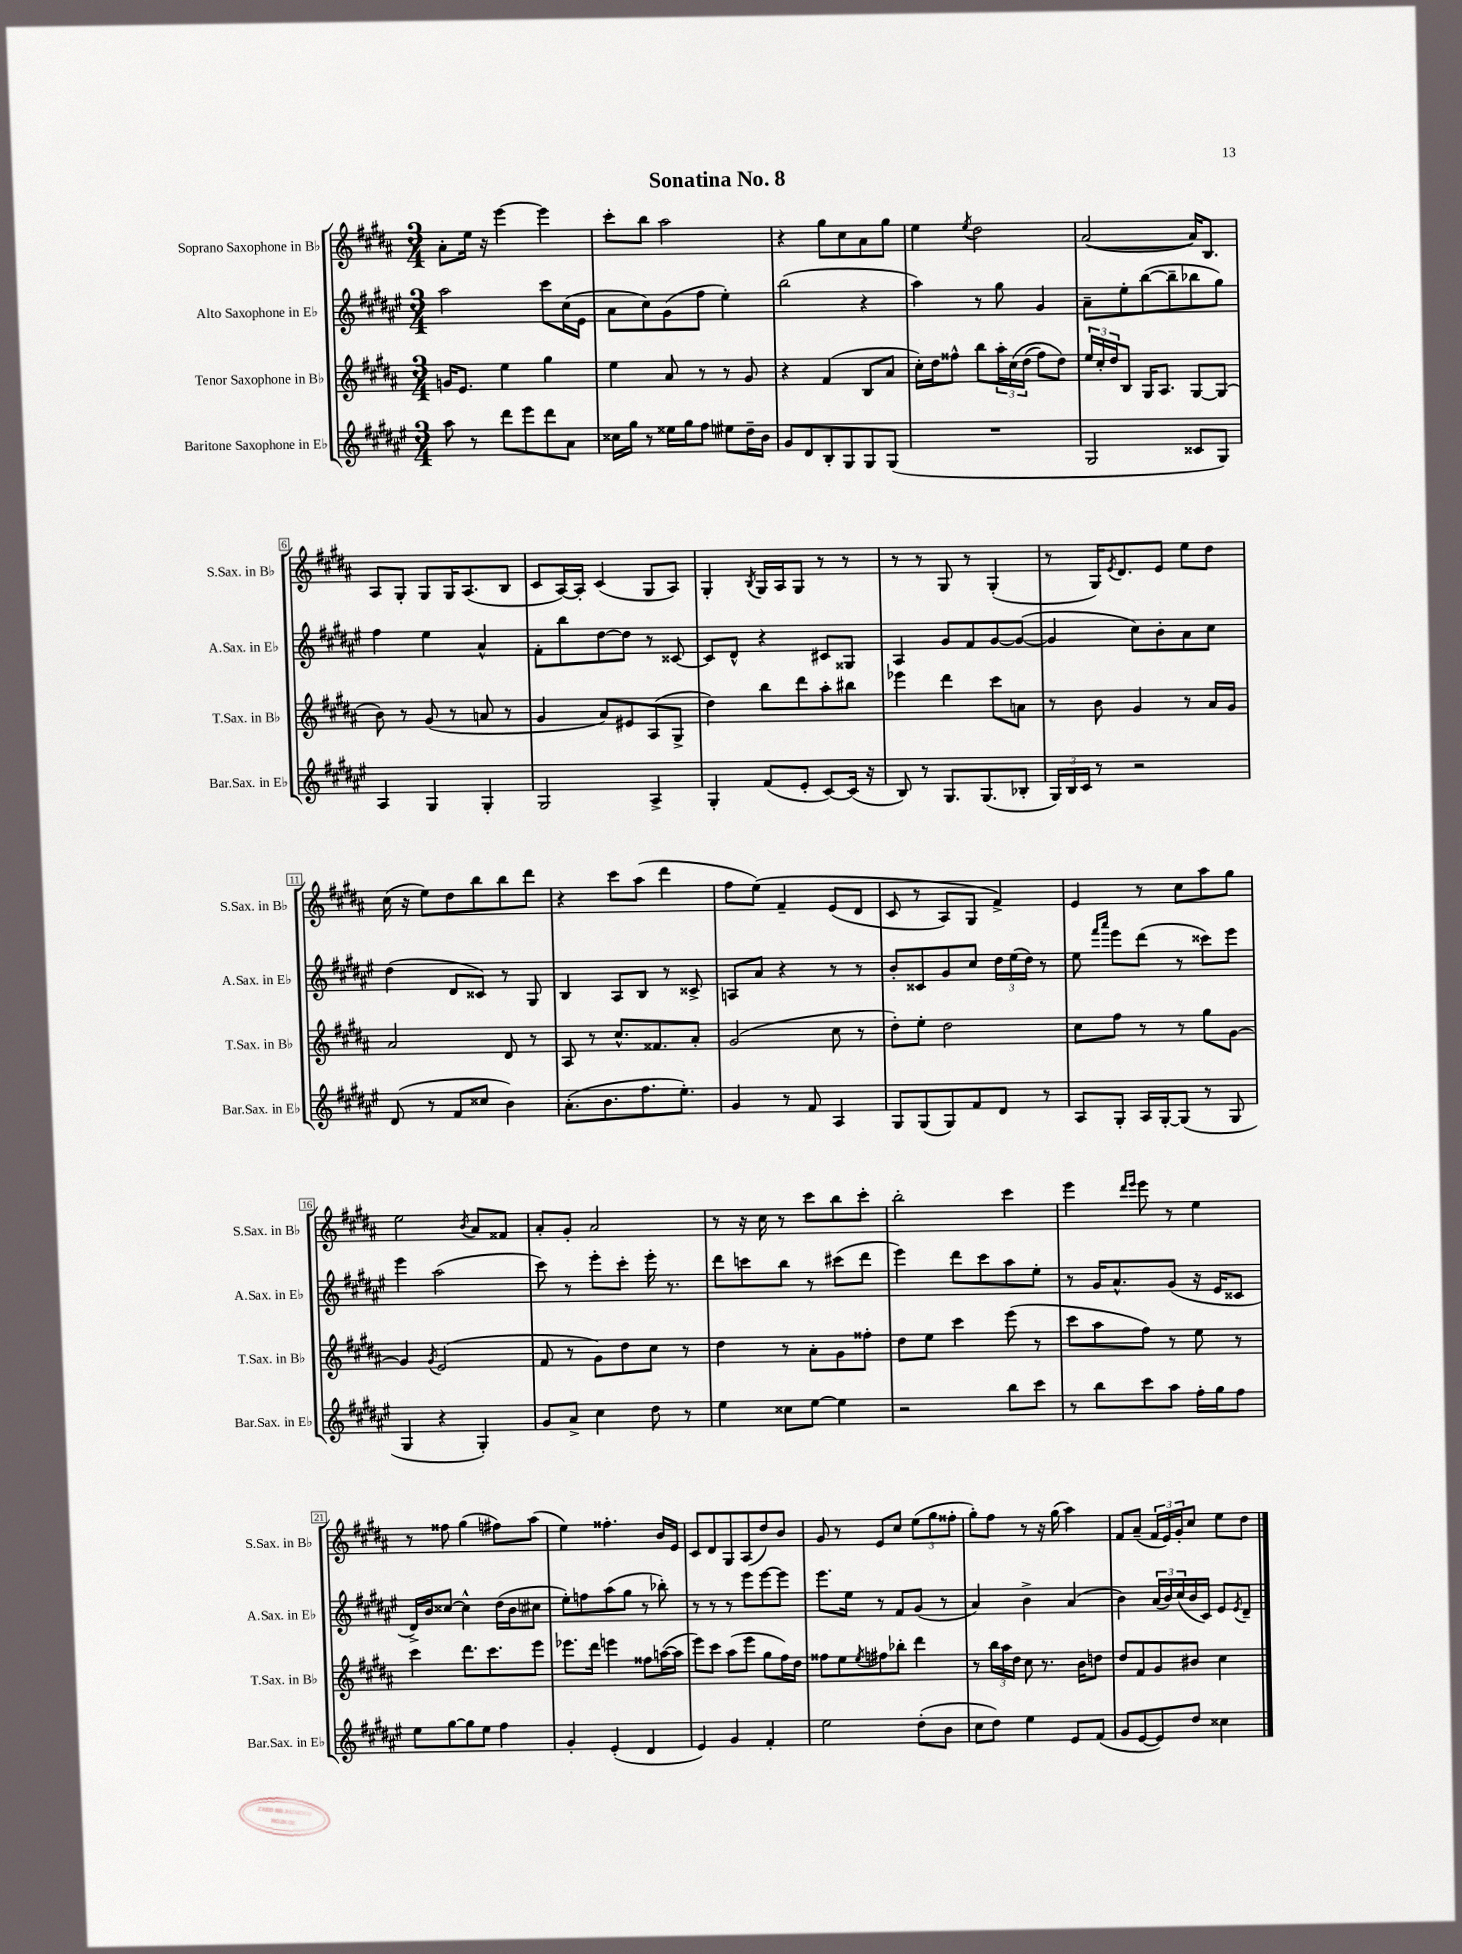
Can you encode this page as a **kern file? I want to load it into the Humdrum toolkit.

**kern	**kern	**kern	**kern
*part4	*part3	*part2	*part1
*staff4	*staff3	*staff2	*staff1
*I"Baritone Saxophone in E♭	*I"Tenor Saxophone in B♭	*I"Alto Saxophone in E♭	*I"Soprano Saxophone in B♭
*I'Bar.Sax. in E♭	*I'T.Sax. in B♭	*I'A.Sax. in E♭	*I'S.Sax. in B♭
*clefG2	*clefG2	*clefG2	*clefG2
*k[f#c#g#d#a#e#]	*k[f#c#g#d#a#]	*k[f#c#g#d#a#e#]	*k[f#c#g#d#a#]
*M3/4	*M3/4	*M3/4	*M3/4
=1	=1	=1	=1
8aa#\	16gn/KL	2aa#\	8a#'\L
.	8.e/J	.	.
8r	.	.	16ee\Jk
.	.	.	16r
8ddd#\L	4ee\	.	[4eee\
8eee#\	.	.	.
8ddd#\	4gg#\	8ccc#\L	4eee\]
8a#\J	.	(16cc#\L	.
.	.	16e#\JJ	.
=2	=2	=2	=2
16cc##X\LL	4ee\	8a#\L	8ccc#'\L
16gg#\JJ	.	.	.
8r	.	8cc#\)	8bb\J
16ee##X\LL	8a#/	(8g#\	2aa#\
16gg#\J	.	.	.
8ff#\J	8r	8ff#\J	.
8ee#X\L	8r	4ee#'\)	.
16dd#~\L	8g#/	.	.
16b\JJ	.	.	.
=3	=3	=3	=3
8g#/L	4r	(2bb\	4r
8d#/	.	.	.
8B'/	(4f#/	.	8gg#\L
8G#/	.	.	8cc#\
8G#/	8B/L	4r	8a#\
(8G#/J	8a#/J	.	8gg#\J
=4	=4	=4	=4
2.r	16cc#'\LL)	4aa#\)	4ee\
.	16dd#\J	.	.
.	8ff##X^^\J	.	.
.	.	.	8qee/
.	8bb\L	8r	2dd#\
.	24aa#'\L	8gg#\	.
.	(24cc#\	.	.
.	(24dd#\JJ	.	.
.	8ff##\L)	4g#/	.
.	8dd#\J)	.	.
=5	=5	=5	=5
2G#/	24ee/LL	8a#~\L	([2a#/
.	24cc#'/	.	.
.	24dd#/J	.	.
.	8B/J	8ee#'\	.
.	16G#/KL	([8bb\	.
.	8.A#/J	.	.
.	.	8bb~\]	.
8c##X/L	[8G#/L	8bb-X\	16a#/KL])
.	.	.	8.B/J
8G#/J)	(8G#/J]	8gg#\J)	.
!!LO:LB:g=z
=6	=6	=6	=6
4A#/	8b\)	4ff#\	8A#/L
.	8r	.	8G#'/J
4G#/	(8g#/	4ee#\	8G#/L
.	8r	.	16G#/K
.	.	.	(8.A#/
4G#'/	8an/	4a#^^/	.
.	8r	.	8B/J
=7	=7	=7	=7
2G#/	4g#/	8f#'\L	8c#/L
.	.	8bb\	[16A#/L)
.	.	.	16A#'/JJ]
.	8a#/L)	[8dd#\	(4c#/
.	8e#X/	8dd#\J]	.
4A#^/	(8A#/	8r	8G#/L
.	8G#^/J	[8c##X/	8A#/J)
=8	=8	=8	=8
4G#'/	4dd#\)	8c##/L]	4G#'/
.	.	8d#^^/J	.
.	.	.	8qB/
(8f#/L	8bb\L	4r	16G#/LL
.	.	.	16A#/J
8e#'/J	8ddd#\	.	8G#/J
[8c#/L)	8aa#'\	8c#X/L	8r
(16c#/Jk]	8bb#X\J	8G##X/J	8r
16r	.	.	.
=9	=9	=9	=9
8B/)	4eee-X\	4A#/	8r
8r	.	.	8r
8.G#/L	4ddd#\	8g#/L	8G#/
.	.	8f#/	8r
(8.G#/	.	.	.
.	8ccc#\L	[8g#/	(4G#'/
8B-X'/J	8an\J	(8g#/J_	.
=10	=10	=10	=10
24G#/LL)	8r	4g#/]	8r
24B/	.	.	.
24c#/JJ	.	.	.
8r	8b\	.	16G#/KL)
.	.	.	8qe/
.	.	.	8.d#/
2r	4g#/	8cc#\L)	.
.	.	8b'\	8e/J
.	8r	8a#\	8ee\L
.	16a#/LL	8cc#\J	8dd#\J
.	16g#/JJ	.	.
!!LO:LB:g=z
=11	=11	=11	=11
(8d#/	2a#/	(4dd#\	(16cc#\
.	.	.	16r
8r	.	.	8ee\L)
8f#/L	.	8d#/L	8dd#\
8cc##X/J	.	8c##X/J)	8bb\
4b\)	8d#/	8r	8bb\
.	8r	8G#/	8ddd#\J
=12	=12	=12	=12
(8.a#'\L	8A#/	4B/	4r
.	8r	.	.
8.b\	.	.	.
.	8.cc#^^/L	8A#/L	8ccc#\L
8.ff#\	.	8B/J	(8aa#\J
.	8.f##X/	.	.
.	.	8r	4ddd#\
8.ee#'\J)	.	.	.
.	8a#'/J	8c##X^/	.
=13	=13	=13	=13
4g#/	(2g#/	8An/L	8ff#\L
.	.	8a#/J	(8ee\J)
8r	.	4r	4f#~/
8f#/	.	.	.
4A#/	8cc#\	8r	(8e/L
.	8r	8r	8d#/J
=14	=14	=14	=14
8G#/L	8dd#'\L)	8b'/L	8c#/
(8G#/	8ee'\J	8c##X/	8r
8G#/)	2dd#\	8g#/	8A#/L)
8f#/	.	8cc#/J	8G#/J
8d#/J	.	24dd#\LL	4f#^/)
.	.	(24ee#\	.
.	.	24dd#\JJ)	.
8r	.	8r	.
=15	=15	=15	=15
8A#/L	8cc#\L	8ee#\	4e/
.	.	16qqfff#/LL	.
.	.	16qqaaa#/JJ	.
8G#'/J	8ff#\J	8eee#\L	.
16A#/LL	8r	(8ddd#\J	8r
[16G#'/J	.	.	.
(8G#/J]	8r	8r	8cc#\L
8r	8gg#\L	8ccc##X\L)	8aa#\
8G#/	[8g#\J	8eee#\J	8gg#\J
!!LO:LB:g=z
=16	=16	=16	=16
4G#/	4g#/]	4eee#\	2ee\
.	8qg#/	.	.
4r	(2e/	(2aa#\	.
.	.	.	8qb/
4G#'/)	.	.	8a#/L
.	.	.	8f##X/J
=17	=17	=17	=17
8g#/L	8f#/	8ccc#\)	8a#'/L
8a#^/J	8r	8r	8g#'/J
4cc#\	8g#\L)	8eee#'\L	2a#/
.	8dd#\	8ccc#'\J	.
8dd#\	8cc#\J	16eee#'\	.
.	.	8.r	.
8r	8r	.	.
=18	=18	=18	=18
4ee#\	4dd#\	8ddd#\L	8r
.	.	8cccn\	16r
.	.	.	16cc#\
8cc##X\L	8r	8bb\J	8r
[8ee#\J	8a#'\L	8r	8ccc#\L
4ee#\]	8g#\	(8ccc#X\L	8bb\
.	8ff##X'\J	8ddd#\J	8ccc#'\J
=19	=19	=19	=19
2r	8dd#\L	4eee#\)	2bb'\
.	8ee\J	.	.
.	4ccc#\	8ddd#\L	.
.	.	8ccc#\	.
8bb\L	(8eee\	8aa#\	4ccc#\
8ccc#\J	8r	8ee#'\J	.
=20	=20	=20	=20
8r	8ccc#\L	8r	4eee\
8bb\L	8aa#\	16g#/KL	.
.	.	8.a#^^/	.
.	.	.	16qqddd#/LL
.	.	.	16qqeee/JJ
8ccc#\	8ff#\J)	.	8eee\
8aa#\J	8r	(8g#/J	8r
16ff#'\LL	8ee\	16r	4ee\
16gg#\J	.	16e#/KL	.
8ff#\J	8r	8c##X/J	.
!!LO:LB:g=z
=21	=21	=21	=21
8ee#\L	4ccc#\	16d#^/LL)	8r
.	.	16b/J	.
[8gg#\	.	[8cc##X/J	8ff##X\
8gg#\]	8.ddd#\L	4cc##^^\]	(4gg#\
8ee#\J	.	.	.
.	8.ccc#\	.	.
4ff#\	.	(16dd#\LL	8ff#X\L)
.	.	16b\J	.
.	8eee\J	8cc#X\J	(8aa#\J
=22	=22	=22	=22
4g#'/	8.eee-X\L	8ee#'\L)	4ee\)
.	.	8ffn\	.
.	16ddd#\Jk	.	.
(4e#'/	4eeen\	(8aa#\	4.ff##X'\
.	.	8gg#\J	.
4d#/	8ff##X\L	8r	.
.	([16aan\L	8bb-X'\)	16b/LL
.	16aa\JJ]	.	16e/JJ
=23	=23	=23	=23
4e#/)	8eee\L)	8r	8c#/L
.	8ccc#\J	8r	8d#/
4g#/	(8aa#\L	8r	8G#/
.	8eee\J	8eee#\L	(8A#/
4f#'/	8gg#\L	[8eee#\	8dd#/)
.	16ff#\L)	8eee#\J]	8b/J
.	16dd#\JJ	.	.
=24	=24	=24	=24
2ee#\	8ff##X\L	8.eee#\L	8g#/
.	8ee\	.	8r
.	.	16ee#\Jk	.
.	8qee/	.	.
.	8ff#X\	8r	8e/L
.	8bb-X'\J	8f#/L	8cc#/J
(8dd#'\L	4ddd#\	(8g#/J	(12ee\L
.	.	.	12gg#\
8b\J	.	8r	.
.	.	.	12ff##X'\J
=25	=25	=25	=25
8cc#\L	8r	4a#/)	8gg#'\L)
8dd#\J)	24bb\LL	.	8ff#\J
.	24aa#\	.	.
.	24dd#\JJ	.	.
4ee#\	8cc#\	4b^\	8r
.	8.r	.	16r
.	.	.	(16gg#\
8e#/L	.	(4a#/	4aa#\)
.	16b\KL	.	.
(8f#/J	8ddn\J	.	.
=26	=26	=26	=26
8g#/L	8dd#/L	4b\)	8f#/L
[8e#/	8f#/	.	(8a#~/J
8e#/])	8g#/	(24a#/LL	24f#/LL
.	.	24b/)	24e/)
.	.	(24cc#/	24g#'/J
8dd#/J	8b#X/J	16b/	8cc#/J
.	.	16c#/JJ)	.
4cc##X\	4cc#\	8e#/L	8ee\L
.	.	8qe#/	.
.	.	8d#~/J	8dd#\J
==	==	==	==
*-	*-	*-	*-
